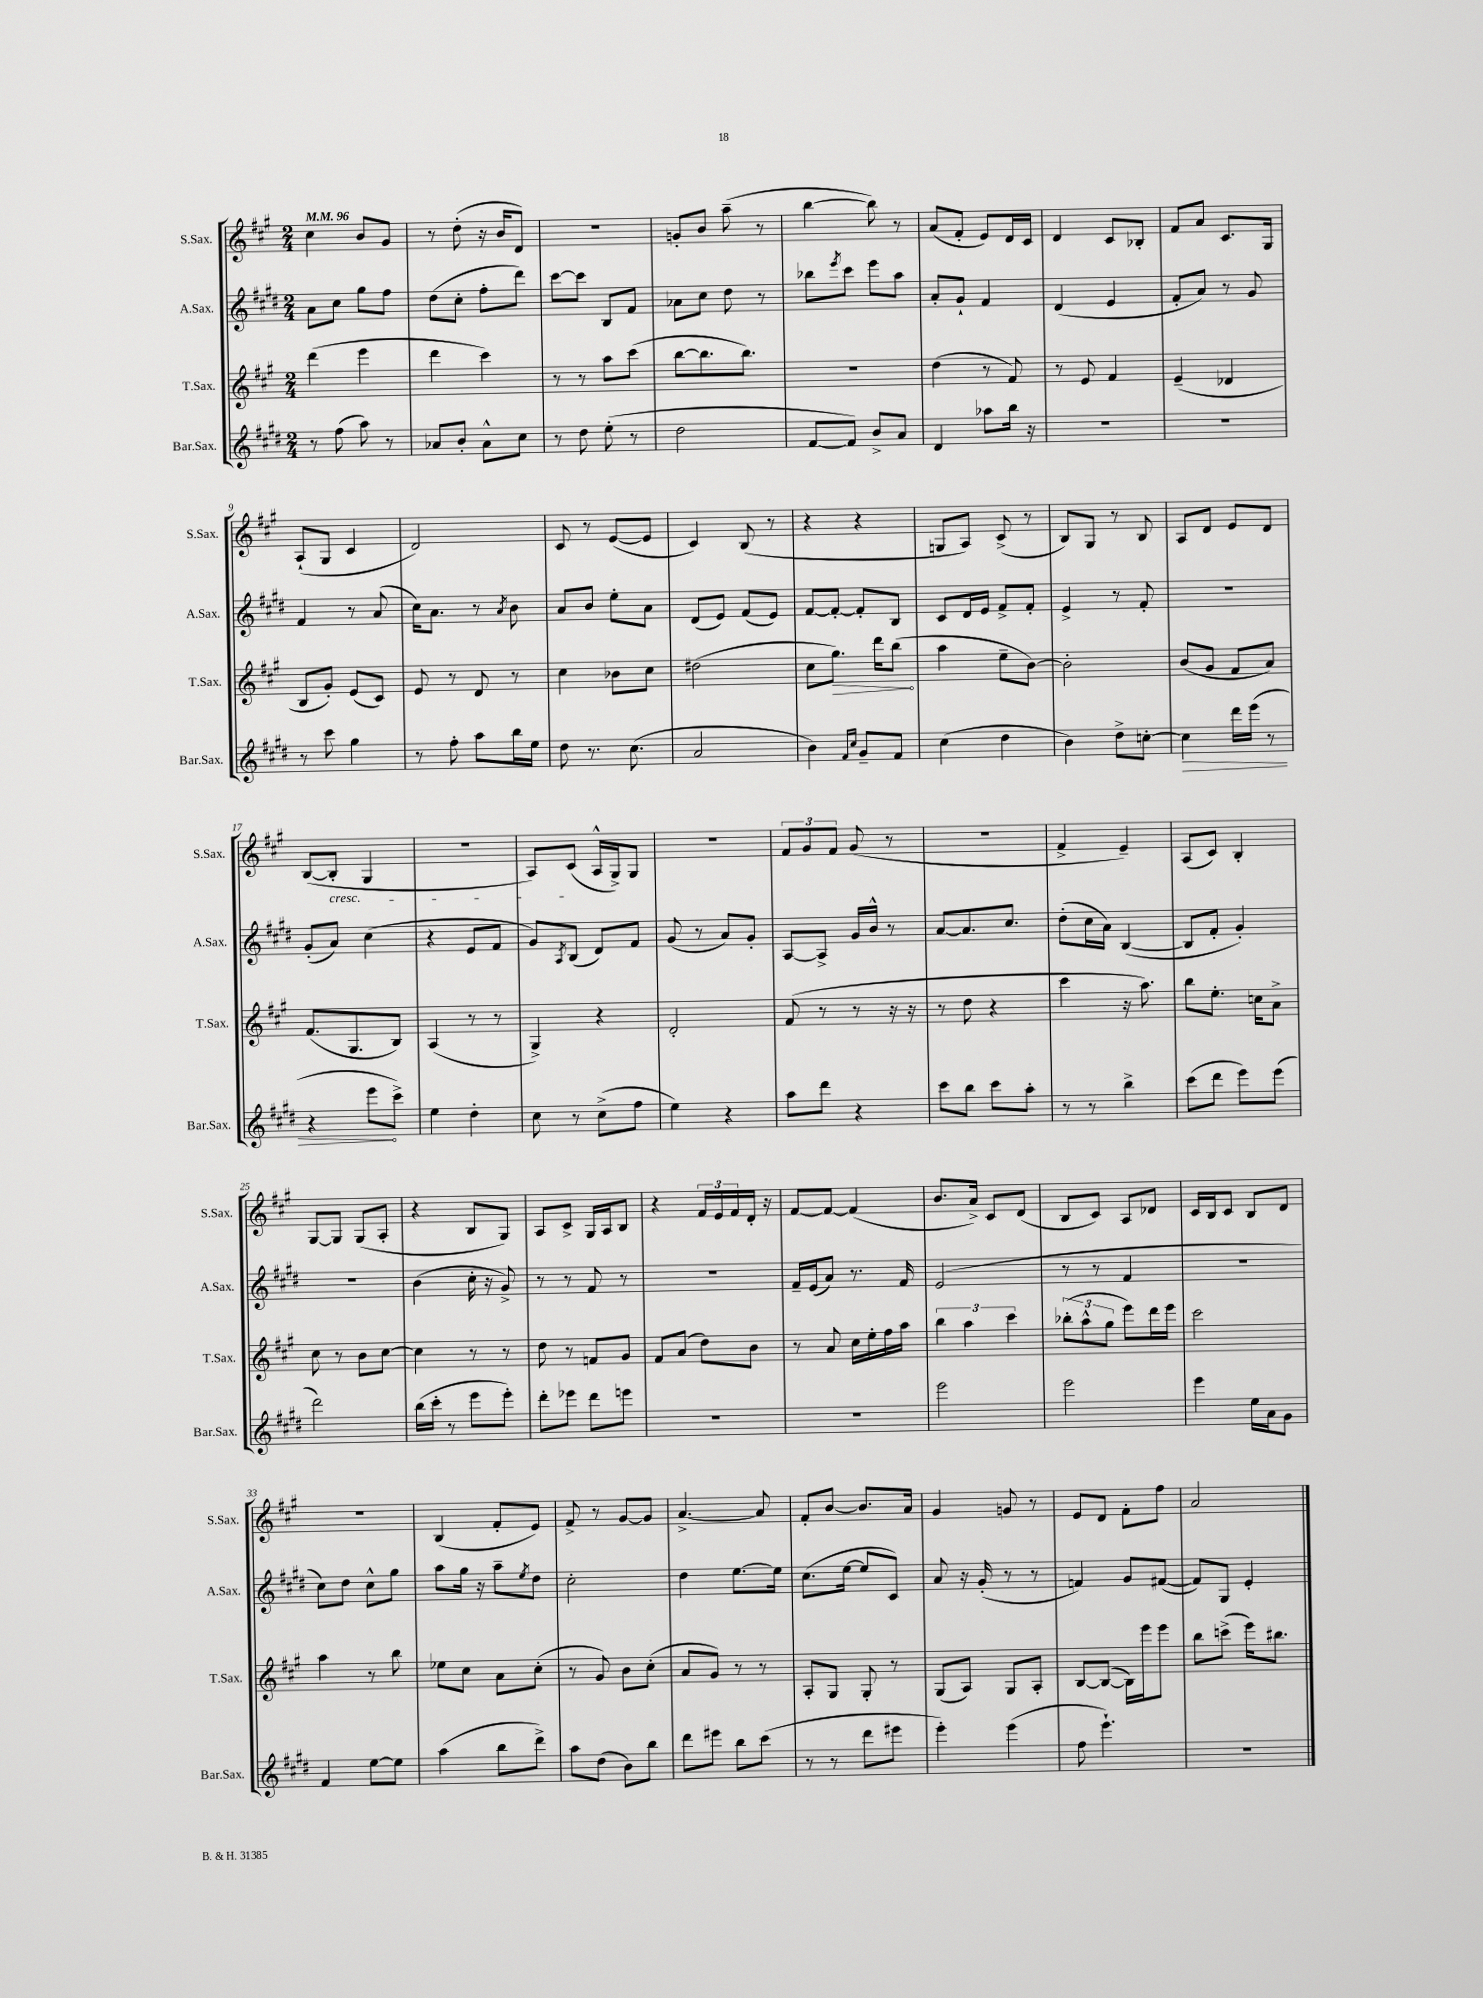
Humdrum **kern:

**kern	**dynam	**kern	**dynam	**kern	**kern
*part4	*part4	*part3	*part3	*part2	*part1
*staff4	*staff4	*staff3	*staff3	*staff2	*staff1
*I"Bar.Sax.	*	*I"T.Sax.	*	*I"A.Sax.	*I"S.Sax.
*I'Bar.Sax.	*	*I'T.Sax.	*	*I'A.Sax.	*I'S.Sax.
*clefG2	*	*clefG2	*	*clefG2	*clefG2
*k[f#c#g#d#]	*	*k[f#c#g#]	*	*k[f#c#g#d#]	*k[f#c#g#]
*M2/4	*	*M2/4	*	*M2/4	*M2/4
*MM96	*	*MM96	*	*MM96	*MM96
=1	=1	=1	=1	=1	=1
8r	.	(4ddd\	.	8a\L	4cc#\
(8ff#\	.	.	.	8cc#\J	.
8aa\)	.	4eee\	.	8gg#\L	8b/L
8r	.	.	.	8ff#\J	8g#/J
=2	=2	=2	=2	=2	=2
8a-X/L	.	4ddd\	.	(8dd#\L	8r
8b'/J	.	.	.	8cc#'\J	(8dd'\
8a-^^\L	.	4ccc#\)	.	8ff#'\L	16r
.	.	.	.	.	16b/KL
8cc#\J	.	.	.	8ddd#\J)	8d/J)
=3	=3	=3	=3	=3	=3
8r	.	8r	.	[8ccc#\L	2r
8dd#\	.	8r	.	8ccc#\J]	.
(8ee'\	.	8aa\L	.	8B/L	.
8r	.	(8ccc#\J	.	8f#/J	.
=4	=4	=4	=4	=4	=4
2dd#\	.	[8bb\L	.	8a-X\L	8gn'/L
.	.	8.bb\]	.	8cc#\J	8b/J
.	.	.	.	8dd#\	(8aa~\
.	.	8.bb\J)	.	.	.
.	.	.	.	8r	8r
=5	=5	=5	=5	=5	=5
[8f#/L	.	2r	.	8bb-X\L	[4bb\
.	.	.	.	8qeee/	.
8f#/J])	.	.	.	8ccc#\J	.
8b^/L	.	.	.	8eee\L	8bb\])
8a/J	.	.	.	8aa\J	8r
=6	=6	=6	=6	=6	=6
4d#/	.	(4dd\	.	8a'/L	(8a/L
.	.	.	.	8g#`/J	8f#'/J
8aa-X\L	.	8r	.	4f#/	8e/L)
16bb\Jk	.	8f#/)	.	.	16d/L
16r	.	.	.	.	16c#/JJ
=7	=7	=7	=7	=7	=7
2r	.	8r	.	(4d#/	4d/
.	.	8e/	.	.	.
.	.	4f#/	.	4e/	8c#/L
.	.	.	.	.	8B-X'/J
=8	=8	=8	=8	=8	=8
2r	.	(4e~/	.	8f#'/L	8f#/L
.	.	.	.	8a/J)	8a/J
.	.	4d-X/	.	8r	8.c#/L
.	.	.	.	8g#/	.
.	.	.	.	.	16G#/Jk
!!LO:LB:g=z
=9	=9	=9	=9	=9	=9
8r	.	8B/L	.	4f#/	(8A`/L
8ccc#\	.	8g#'/J)	.	.	8G#/J
4gg#\	.	(8e/L	.	8r	4c#/
.	.	8c#/J)	.	(8a/	.
=10	=10	=10	=10	=10	=10
8r	.	8e/	.	16cc#\KL)	2d/)
.	.	.	.	8.a\J	.
8ff#'\	.	8r	.	.	.
8aa\L	.	8d/	.	8r	.
.	.	.	.	8qa/	.
16bb\L	.	8r	.	8b\	.
16ee\JJ	.	.	.	.	.
=11	=11	=11	=11	=11	=11
8dd#\	.	4cc#\	.	8a/L	8c#/
8.r	.	.	.	8b/J	8r
.	.	8b-X\L	.	8ee'\L	([8e/L
(8.cc#\	.	.	.	.	.
.	.	8cc#\J	.	8a\J	8e/J]
=12	=12	=12	=12	=12	=12
2a/	.	(2dd#X\	.	(8d#/L	4c#/)
.	.	.	.	8e/J)	.
.	.	.	.	(8f#/L	(8B/
.	.	.	.	8e/J)	8r
=13	=13	=13	=13	=13	=13
4b\)	.	8cc#\L	.	[8f#/L	4r
!	!	!	!LO:HP:b	!	!
.	.	8.gg#\J)	>	8f#'/J_	.
16qqf#/LL	.	.	.	.	.
16qqcc#/JJ	.	.	.	.	.
8g#~/L	.	.	.	8f#'/L]	4r
.	.	16ddd\KL	.	.	.
8f#/J	.	(8bb\J	.	8B/J	.
.	.	.	]	.	.
=14	=14	=14	=14	=14	=14
(4cc#\	.	4aa\	.	8c#/L	8Gn/L
.	.	.	.	16d#/L	8A/J)
.	.	.	.	16e/JJ	.
4dd#\	.	8ee~\L	.	8f#^/L	(8c#^/
.	.	[8b\J)	.	8f#'/J	8r
=15	=15	=15	=15	=15	=15
4b\)	.	2b'\]	.	4e^/	8B/L)
.	.	.	.	.	8G#/J
8dd#^\L	.	.	.	8r	8r
[8ccn'\J	.	.	.	8f#'/	8B/
=16	=16	=16	=16	=16	=16
!	!LO:HP:b	!	!	!	!
4cc\]	>	(8b/L	.	2r	8A/L
.	.	8g#/J	.	.	8d/J
16ddd#\LL	.	8f#/L	.	.	8e/L
(16eee\JJ	.	.	.	.	.
8r	.	8a/J)	.	.	8d/J
!!LO:LB:g=z
=17	=17	=17	=17	=17	=17
4r	.	(8.f#/L	.	(8g#'/L	([8B/L
!	!	!	!	!	!LO:TX:b:i:t=cresc.
.	.	.	.	8a/J)	8B'/J]
.	.	8.G#/	.	.	.
8eee\L	.	.	.	(4cc#\	4G#/
8ccc#^\J)	]	8B/J)	.	.	.
=18	=18	=18	=18	=18	=18
4ee\	.	(4A/	.	4r	2r
4dd#'\	.	8r	.	8e/L	.
.	.	8r	.	8f#/J	.
=19	=19	=19	=19	=19	=19
8cc#\	.	4G#^/)	.	8g#/L)	8A/L)
.	.	.	.	8qA/	.
8r	.	.	.	(8B/J	(8c#/J
(8cc#^\L	.	4r	.	8d#/L)	16A^^/LL
.	.	.	.	.	16G#^/J)
8ff#\J	.	.	.	8f#/J	8G#/J
=20	=20	=20	=20	=20	=20
4ee\)	.	2d'/	.	(8g#/	2r
.	.	.	.	8r	.
4r	.	.	.	8a/L)	.
.	.	.	.	8g#'/J	.
=21	=21	=21	=21	=21	=21
8aa\L	.	(8f#/	.	[8A/L	12f#/L
.	.	.	.	.	12g#/
8ddd#\J	.	8r	.	8A^/J]	.
.	.	.	.	.	12f#/J
4r	.	8r	.	16g#/LL	(8g#/
.	.	.	.	16b^^/JJ	.
.	.	16r	.	8r	8r
.	.	16r	.	.	.
=22	=22	=22	=22	=22	=22
8ccc#\L	.	8r	.	[8a/L	2r
8bb\J	.	8dd\	.	8.a/]	.
8ccc#\L	.	4r	.	.	.
.	.	.	.	8.cc#/J	.
8aa'\J	.	.	.	.	.
=23	=23	=23	=23	=23	=23
8r	.	4ccc#\	.	(8dd#'\L	4f#^/
8r	.	.	.	16cc#\L	.
.	.	.	.	16a\JJ)	.
4bb^\	.	16r	.	([4B/	4e~/)
.	.	8.aa\)	.	.	.
=24	=24	=24	=24	=24	=24
(8ccc#\L	.	8bb\L	.	8B/L]	(8A/L
8ddd#\J	.	8.ee'\J	.	8f#'/J	8c#/J)
8eee\L)	.	.	.	4g#'/)	4B'/
.	.	16ccn\KL	.	.	.
(8eee\J	.	8a^\J	.	.	.
!!LO:LB:g=z
=25	=25	=25	=25	=25	=25
2ddd#\)	.	8cc#\	.	2r	[8G#/L
.	.	8r	.	.	8G#/J]
.	.	8b\L	.	.	(8G#/L
.	.	[8cc#\J	.	.	8A'/J
=26	=26	=26	=26	=26	=26
(16bb\LL	.	4cc#\]	.	(4b\	4r
16ccc#'\JJ	.	.	.	.	.
8r	.	.	.	.	.
8eee\L	.	8r	.	16cc#'\	8B/L
.	.	.	.	16r	.
8eee'\J)	.	8r	.	8g#^/)	8G#/J)
=27	=27	=27	=27	=27	=27
8ddd#'\L	.	8dd\	.	8r	8A/L
8eee-X\J	.	8r	.	8r	8c#^/J
8ddd#\L	.	8fn/L	.	8f#/	16G#/LL
.	.	.	.	.	16A/J
8eeen\J	.	8g#/J	.	8r	8B/J
=28	=28	=28	=28	=28	=28
2r	.	8f#/L	.	2r	4r
.	.	(8a/J	.	.	.
.	.	8dd\L)	.	.	24f#/LL
.	.	.	.	.	24e/
.	.	.	.	.	24f#/
.	.	8b\J	.	.	16d'/JJ
.	.	.	.	.	16r
=29	=29	=29	=29	=29	=29
2r	.	8r	.	16f#~/LL	[8f#/L
.	.	.	.	(16e/J	.
.	.	8a/	.	8a/J)	8f#/J_
.	.	16cc#\LL	.	8.r	(4f#/]
.	.	16ee'\	.	.	.
.	.	16ff#\	.	.	.
.	.	16aa\JJ	.	16f#/	.
=30	=30	=30	=30	=30	=30
2eee\	.	6bb\	.	(2e/	8.b/L
.	.	6aa\	.	.	.
.	.	.	.	.	16a^/Jk)
.	.	.	.	.	8c#/L
.	.	6ccc#\	.	.	.
.	.	.	.	.	(8d/J
=31	=31	=31	=31	=31	=31
2eee\	.	(12bb-X'\L	.	8r	8B/L
.	.	12aa^^\	.	.	.
.	.	.	.	8r	8c#/J)
.	.	12gg#\J	.	.	.
.	.	8eee\L)	.	4f#/	8A/L
.	.	16ddd\L	.	.	8d-X/J
.	.	16eee\JJ	.	.	.
=32	=32	=32	=32	=32	=32
4eee\	.	2ccc#\	.	2r	16c#/LL
.	.	.	.	.	16B/J
.	.	.	.	.	8c#/J
16ee\LL	.	.	.	.	8B/L
16a\J	.	.	.	.	.
8g#\J	.	.	.	.	8d/J
!!LO:LB:g=z
=33	=33	=33	=33	=33	=33
4f#/	.	4aa\	.	8cc#\L)	2r
.	.	.	.	8dd#\J	.
[8ee\L	.	8r	.	8cc#^^\L	.
8ee\J]	.	8bb\	.	8gg#\J	.
=34	=34	=34	=34	=34	=34
(4aa\	.	8ee-X\L	.	8aa\L	(4B/
.	.	8cc#\J	.	16gg#\Jk	.
.	.	.	.	16r	.
8bb\L	.	8a\L	.	8aa~\L	8f#'/L
.	.	.	.	8qee/	.
8ddd#^\J)	.	(8cc#'\J	.	8dd#\J	8e/J)
=35	=35	=35	=35	=35	=35
8aa\L	.	8r	.	2cc#'\	8f#^/
(8dd#\J	.	8g#/)	.	.	8r
8b\L)	.	8b\L	.	.	[8g#/L
8bb\J	.	(8cc#'\J	.	.	8g#/J]
=36	=36	=36	=36	=36	=36
8ddd#\L	.	8a/L	.	4dd#\	[4.a^/
8eee#X\J	.	8g#/J)	.	.	.
8bb\L	.	8r	.	[8.ee\L	.
(8ccc#\J	.	8r	.	.	8a/]
.	.	.	.	16ee\Jk]	.
=37	=37	=37	=37	=37	=37
8r	.	8A'/L	.	(8.cc#\L	8f#'/L
8r	.	8G#/J	.	.	[8b/J
.	.	.	.	[16ee\Jk	.
8ddd#\L	.	8G#'/	.	8ee/L]	8.b/L]
8eee#X\J	.	8r	.	8c#/J)	.
.	.	.	.	.	16a/Jk
=38	=38	=38	=38	=38	=38
4eee'\)	.	(8G#/L	.	8a/	4g#/
.	.	8A/J)	.	16r	.
.	.	.	.	(16g#'/	.
(4eee\	.	8G#/L	.	8r	8gn/
.	.	8A'/J	.	8r	8r
=39	=39	=39	=39	=39	=39
8ff#\	.	[8B/L	.	4fn/)	8e/L
4.eee`\)	.	(8B/J_	.	.	8d/J
.	.	16B\LL])	.	8g#/L	8f#'\L
.	.	16eee\J	.	.	.
.	.	8eee\J	.	([8f#X/J	8ff#\J
=40	=40	=40	=40	=40	=40
2r	.	8bb\L	.	8f#/L])	2a/
.	.	(8cccn^\J	.	8G#/J	.
.	.	16eee\KL)	.	4e'/	.
.	.	8.bb#X\J	.	.	.
==	==	==	==	==	==
*-	*-	*-	*-	*-	*-
